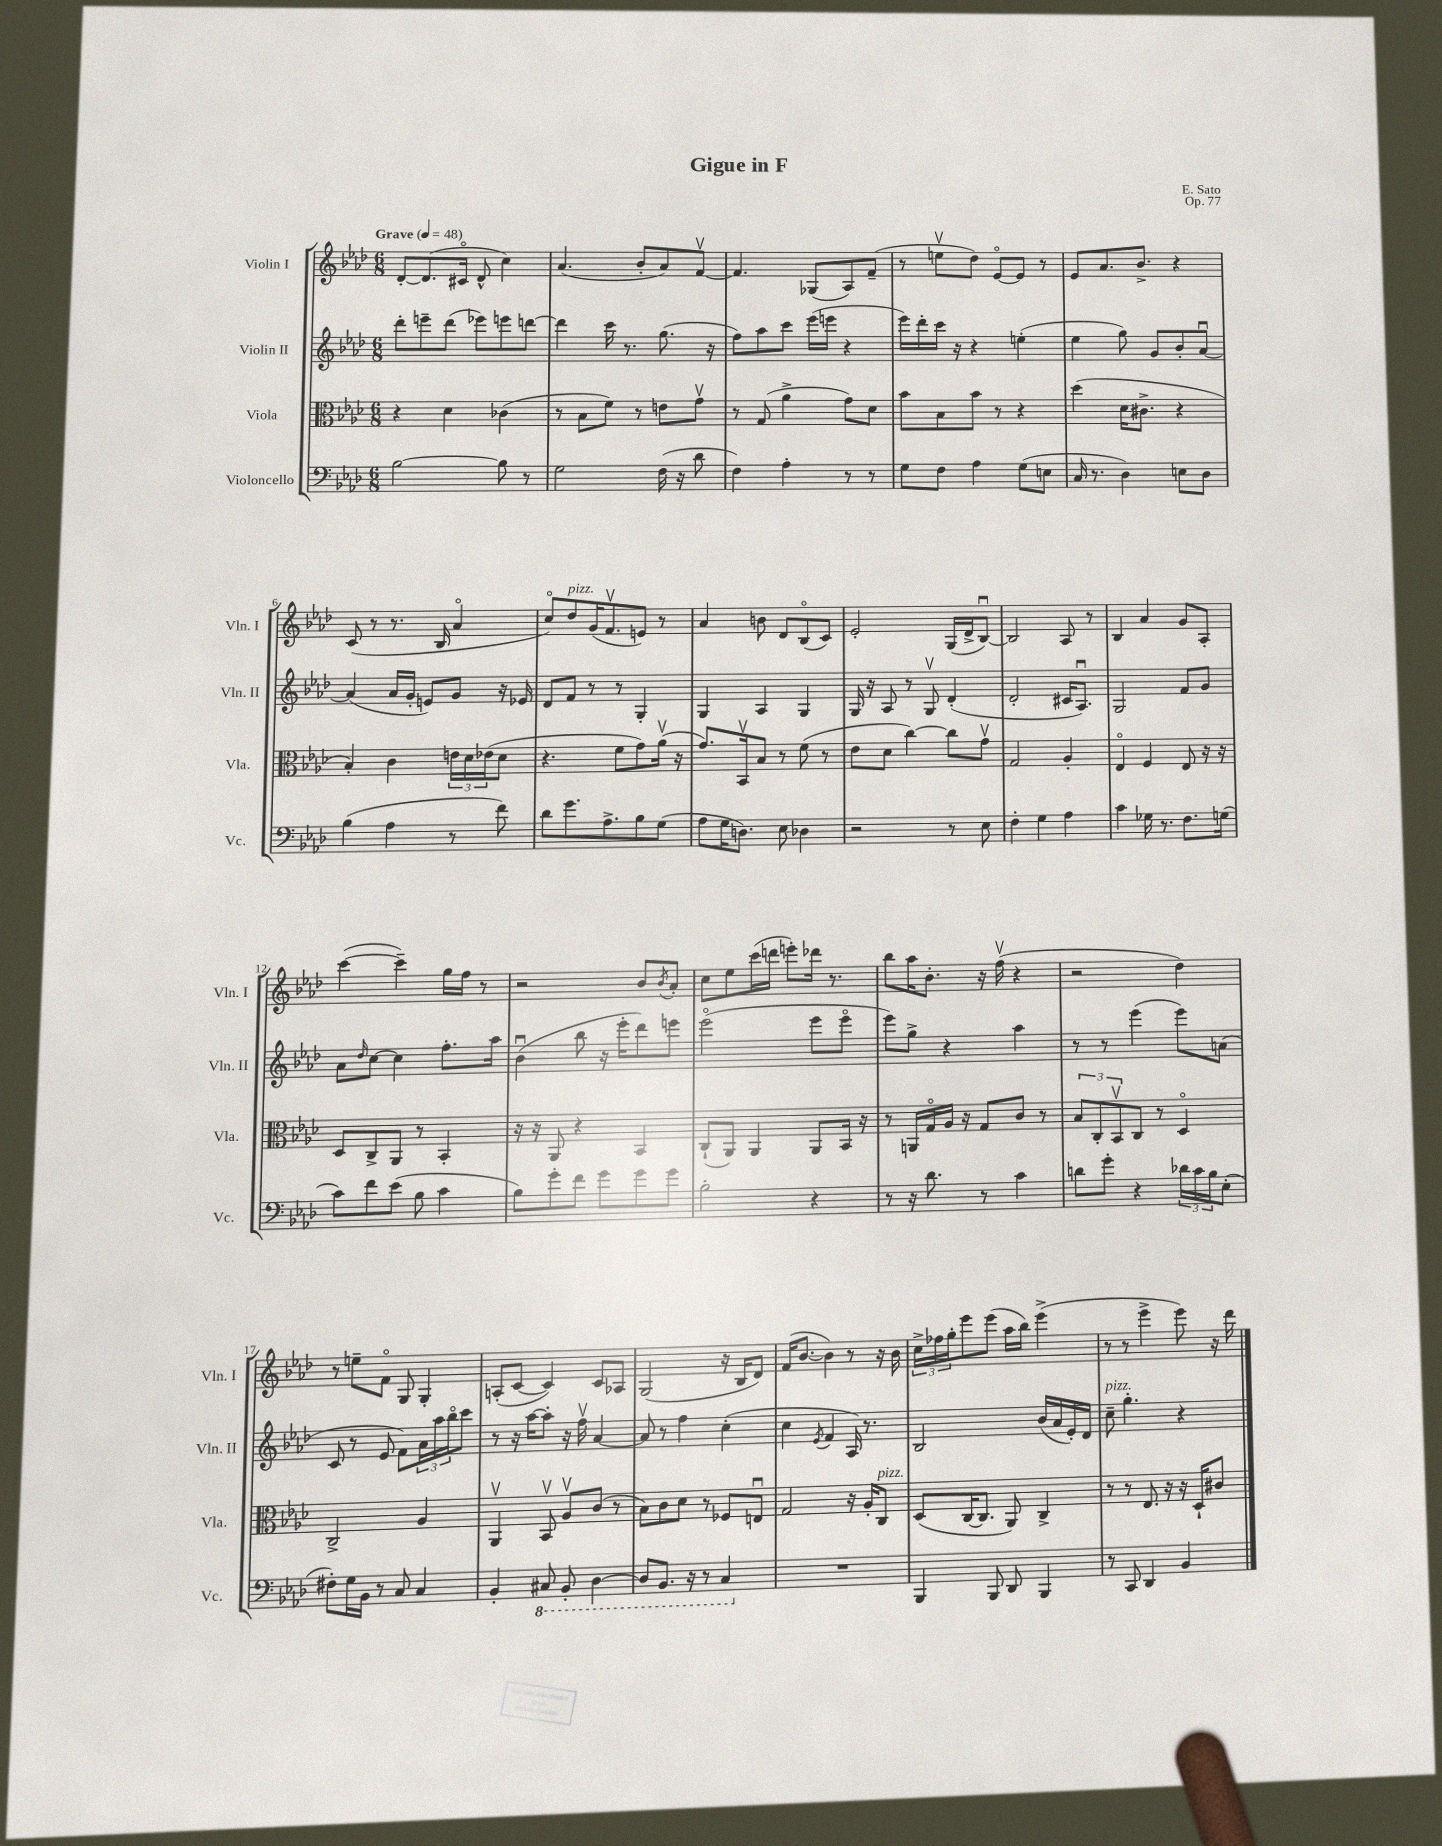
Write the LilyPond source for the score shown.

\header { title = "Gigue in F" composer = "E. Sato" opus = "Op. 77" }
<<
\new StaffGroup <<
\new Staff = "s0" \with { instrumentName = "Violin I" shortInstrumentName = "Vln. I" } {
    \clef treble \key aes \major \numericTimeSignature \time 6/8 \tempo "Grave" 4 = 48
    des'8~-. des'8.( cis'16\flageolet des'8-^ c''4) |
    aes'4.( bes'8-. aes'8) f'8~\upbow |
    f'4. ges8( aes8) f'8--( |
    r8 e''8\upbow des''8) ees'8~\flageolet ees'8 r8 |
    ees'8 aes'8. bes'8.-> r4 |
    c'8( r8 r8. bes16 aes'4\flageolet |
    c''8\flageolet) des''8^\markup { \italic "pizz." } g'16( f'8.\upbow e'8) r8 |
    aes'4 b'8 des'8 bes8\flageolet( c'8) |
    ees'2-. g16( des'16-> bes8~\downbow) |
    bes2 aes8 r8 |
    bes4 aes'4 g'8 aes8-. |
    c'''4~( c'''4--) g''16 f''16 r8 |
    r2 bes'8 \acciaccatura { bes'8 } aes'8-. |
    c''8 ees''8 c'''16( d'''16 e'''8-.) des'''16 r8. |
    bes''8 aes''16 bes'8.-. r16 f''16\upbow( r4 |
    r2 des''4) |
    r8 e''8-- f'8\flageolet g8 g4-. |
    a8-.( c'8~ c'4) c'8 aes8 |
    g2( r16 bes16 des'8) |
    f'16( bes'8.~ bes'4) r8 r16 bes'16 |
    \tuplet 3/2 { c''16-> fes''16 g''16-. } ees'''8 ees'''8( aes''16 bes''16) ees'''4->( |
    r8 r8 ees'''4-> ees'''8) r16 des'''16 \bar "|." |
}
\new Staff = "s1" \with { instrumentName = "Violin II" shortInstrumentName = "Vln. II" } {
    \clef treble \key aes \major \numericTimeSignature \time 6/8
    des'''8-. e'''8-- des'''8( ees'''8) e'''8 d'''8~ |
    d'''4 c'''16 r8. g''8.( r16 |
    f''8) aes''8 c'''8 ees'''16( e'''16 r4 |
    ees'''16) des'''16-. c'''16 r16 r4 e''4-.( |
    ees''4 g''8) g'8 bes'8-. aes'8~\downbow |
    aes'4( aes'16 g'16-. e'8) g'8 r16 ees'16 |
    des'8 f'8 r8 r8 g4-. |
    g4 aes4 g4 |
    g16 r16 aes8 r8 g8\upbow des'4-.( |
    des'2-. cis'16 aes8.\downbow) |
    g2 f'8 g'8 |
    aes'8 \grace { des''16 } c''8~ c''4 f''8.-. aes''16 |
    bes'4\downbow( bes''8 r16 ees'''16-. des'''8) e'''8 |
    ees'''2\flageolet( ees'''8 ees'''8\flageolet |
    ees'''8) g''8-> r4 aes''4 |
    r8 r8 ees'''4( ees'''8) a'8( |
    c'8 r8 ees'8 f'8) \tuplet 3/2 { aes'16 aes''16 bes''16\flageolet } c'''8 |
    r8 r16 aes''16~ aes''8-. r16 f''16\upbow aes'4~ |
    aes'8 r8 f''4 c''4-.( |
    c''4 \acciaccatura { ees'8 } f'4 aes16) r8. |
    bes2 bes'16( aes'16 ees'16-.) des'16 |
    c''8--^\markup { \italic "pizz." } g''4.-. r4 \bar "|." |
}
\new Staff = "s2" \with { instrumentName = "Viola" shortInstrumentName = "Vla." } {
    \clef alto \key aes \major \numericTimeSignature \time 6/8
    r4 des'4 ces'4( |
    r8 bes8 f'8) r8 e'8 g'8\upbow |
    r8 g8( aes'4-> g'8) des'8 |
    bes'8 bes8 bes'8 r8 r4 |
    des''4( des'16 cis'8.-> r4 |
    bes4-.) c'4 \tuplet 3/2 { e'16 des'16 ees'16( } des'8 |
    r4. f'8 g'8) aes'16\upbow( r16 |
    g'8.) bes,16\upbow bes8 r8 f'8( r8 |
    ees'8 des'8 c''4~) c''8 g'8\upbow |
    g2 aes4-. |
    ees4\flageolet f4 ees8 r16 r16 |
    des8 c8-> aes,8 r8 bes,4-. |
    r16 r16 aes,8 r4 bes,4 |
    c8-!( aes,8) aes,4 aes,8 bes,16 r16 |
    r8 a,16 g16\flageolet aes16 r16 g8 c'8 r8 |
    \tuplet 3/2 { bes8 c8-. bes,8\upbow } c8 r8 des4\flageolet |
    c2-> aes4 |
    aes,4\upbow bes,8\upbow aes8\upbow c'8( r8 |
    bes8) c'8 des'8 r8 fes8 e8\downbow |
    g2 r16 aes16-. c8^\markup { \italic "pizz." } |
    des8( c16~ c8. aes,8) c4-> |
    r8 r8 ees8. r16 r16 des16-! cis'8 \bar "|." |
}
\new Staff = "s3" \with { instrumentName = "Violoncello" shortInstrumentName = "Vc." } {
    \clef bass \key aes \major \numericTimeSignature \time 6/8
    bes2~ bes8 r8 |
    g2 f16( r16 des'8 |
    f4) aes4-. r8 r8 |
    g8 f8 aes4 g8( e8 |
    c16 r8. des4) e8 des8 |
    bes4( aes4 r8 f'8) |
    des'8 g'8. aes8.-> bes8 g8( |
    aes8 g16 d8.) ees8 des4 |
    r2 r8 ees8 |
    f4-. g4 aes4 |
    c'4 ges16 r8. f8. g16( |
    c'8) f'8 ees'8( bes8 c'4 |
    bes8) g'8-. f'8 g'8 g'8 g'8 |
    bes2-. r4 |
    r8 r16 des'8. r8 c'4 |
    d'8 g'8-. r4 \tuplet 3/2 { des'16 c'16 bes16 } ees8-.( |
    fis8-.) g16 bes,16 r8 c8 c4 |
    bes,4-. \ottava #-1 cis,8 bes,,8-. des,4~ |
    des,8 bes,,8. r16 r8 c,4 \ottava #0 |
    R2. |
    bes,,4 bes,,8 des,8 bes,,4 |
    r8 c,8 des,4 bes,4 \bar "|." |
}
>>
>>
